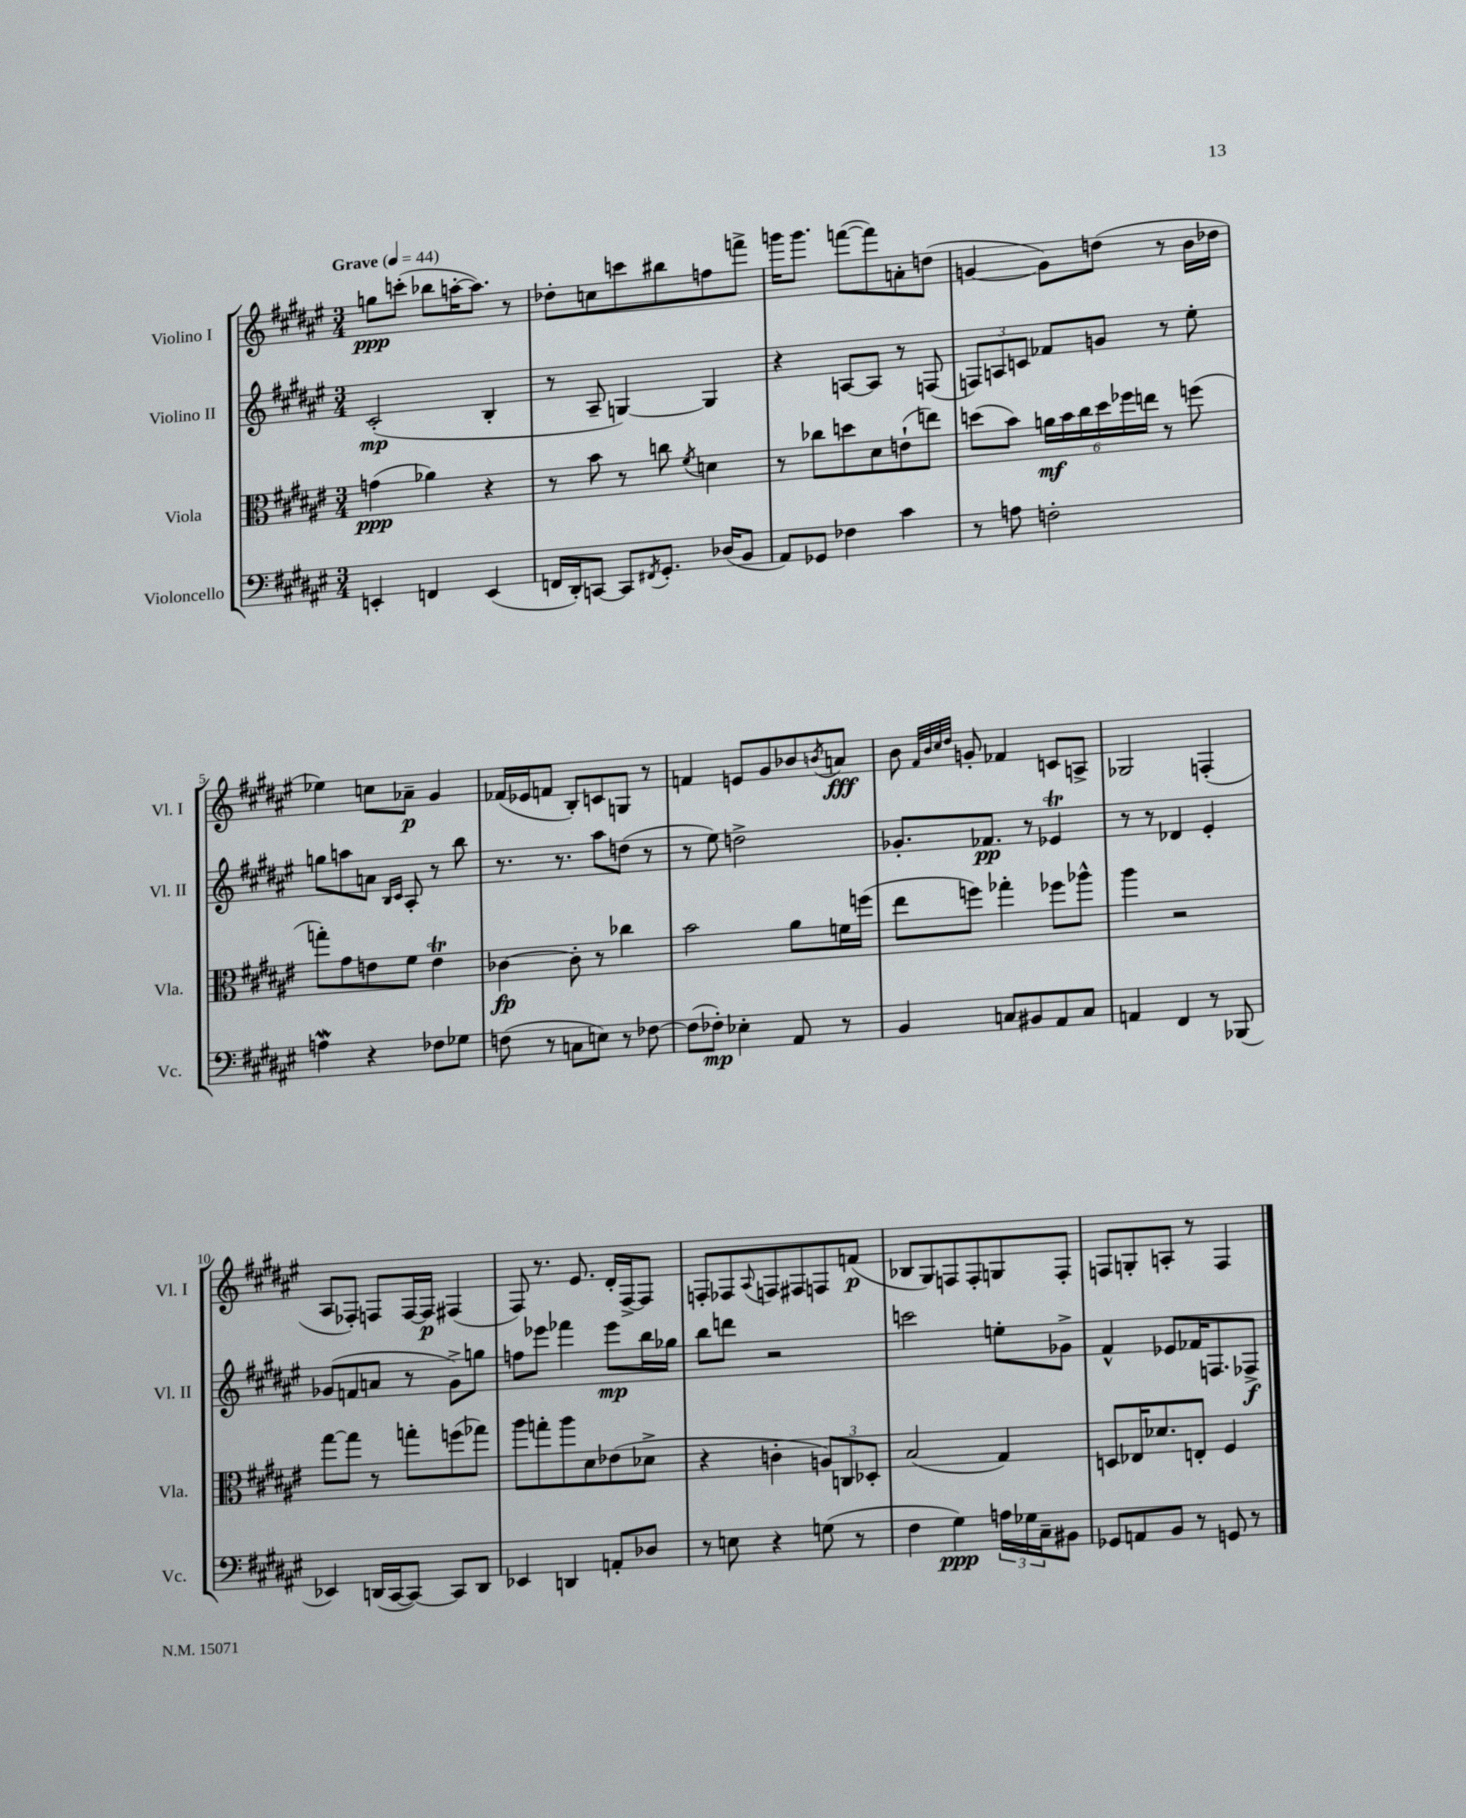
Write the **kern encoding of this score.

**kern	**kern	**kern	**kern
*staff4	*staff3	*staff2	*staff1
*clefF4	*clefC3	*clefG2	*clefG2
*k[f#c#g#d#a#e#]	*k[f#c#g#d#a#e#]	*k[f#c#g#d#a#e#]	*k[f#c#g#d#a#e#]
*M3/4	*M3/4	*M3/4	*M3/4
*MM44	*MM44	*MM44	*MM44
4EE'	(4g	(2c#'	8gg
.	.	.	(8ccc'
4FF	4a-)	.	8bb-
.	.	.	[16aa'
.	.	.	8.aa])
(4EE	4r	4B'	.
.	.	.	8r
=	=	=	=
16FF	8r	8r	8dd-'
16DD#')	.	.	.
[8CC	8b	8A#~	8cc
8CC]	8r	[4G)	8ccc
8qFF#	.	.	.
8.GG#'	8cc	.	8bb#
.	8qf#	.	.
.	4d	4G]	8ff
(16D-	.	.	.
8BB	.	.	8fff^
=	=	=	=
8AA#)	8r	4r	16ggg
.	.	.	8.ggg
8GG-	8cc-	.	.
4F-	8dd	[8A	([8fff
.	8d#	8A]	8fff])
4c#	(8e`	8r	8a'
.	8ee)	(8F	(8dd
=	=	=	=
8r	(8dd	12F)	[4g
.	.	12A	.
8A	8b)	.	.
.	.	12c	.
2F'	24a	8f-	8g])
.	24b	.	.
.	24cc#	.	.
.	24dd	8g	(8dd
.	24ff-	.	.
.	24ee	.	.
.	8r	8r	8r
.	(8ff	8ee#'	16b
.	.	.	16dd-
=	=	=	=
4A	8gg')	8gg	4ee-)
.	8g#	8aa	.
4r	8e	8a	8cc
.	.	16qqB	.
.	.	16qqc#	.
.	8f#	8A#'	8a-~
8F-	4e	8r	4g#
8G-	.	8bb	.
=	=	=	=
(8F	[4c-	8.r	(16f-
.	.	.	16e-
8r	.	.	8f
.	.	8.r	.
8C	8c-']	.	8B')
8E)	8r	8aa#	8c
8r	4cc-	(8dd	8G
[8F-	.	8r	8r
=	=	=	=
(8F-]	2b	8r	4f
8F-')	.	8ee#)	.
4E-'	.	2dd^	8e
.	.	.	8g#
8AA#	8a#	.	8b-
.	.	.	8qb
8r	16f	.	8a
.	(16ff	.	.
=	=	=	=
4BB	8ee#	8.g-'	8b
.	.	.	32qqf#
.	.	.	32qqb
.	.	.	32qqcc#
.	.	.	32qqdd#
.	8ff)	.	8g'
.	.	8.f-	.
8C	4gg-'	.	4f-
8BB#	.	8r	.
8AA#	8ff-	4e-	8c
8C	8aa-^^	.	8A^
=	=	=	=
4AA	4aa#	8r	2G-
.	.	8r	.
4FF#	2r	4d-	.
8r	.	4e#'	(4F'
(8BBB-	.	.	.
=	=	=	=
4EE-)	[8gg#	(8g-	8A#
.	8gg#]	8f	8F-')
(16DD	8r	8a	8F
[16CC#	.	.	.
8CC#_)	8gg'	8r	[16F
.	.	.	16F]
8CC#]	(8ff	8g-^)	(4F#
8DD	8gg-)	8gg	.
=	=	=	=
4EE-	8aa#	8ff	8F#)
.	8gg'	8eee-	8.r
4DD	8aa#	4fff-	.
.	.	.	8.e#
.	8d#	.	.
8AA'	(8e-	8eee-	16d#'
.	.	.	[16F#^
8D-	8d-^	16bb	8F#]
.	.	16gg-	.
=	=	=	=
8r	4r	8bb	8F'
8E	.	8ddd	8F-
.	.	.	8qqA#
4r	4c'	2r	8F
.	.	.	8F#
(8G	12A)	.	8F
.	12C	.	.
8r	.	.	(8f
.	12D-'	.	.
=	=	=	=
4F#	(2B	2ccc	8B-
.	.	.	8G#)
4G#)	.	.	8F
.	.	.	8F'
24A	4G#)	8ee'	8G
24G-	.	.	.
24C#~	.	.	.
8BB#	.	8g-^	8F'
=	=	=	=
8GG-	8D	4f#^^	8F
8AA	16E-	.	8G'
.	8.d-	.	.
8BB	.	8e-	8A'
8r	8E'	16f-	8r
.	.	8.F	.
8GG	4F#	.	4F
8r	.	8F-^	.
==	==	==	==
*-	*-	*-	*-
